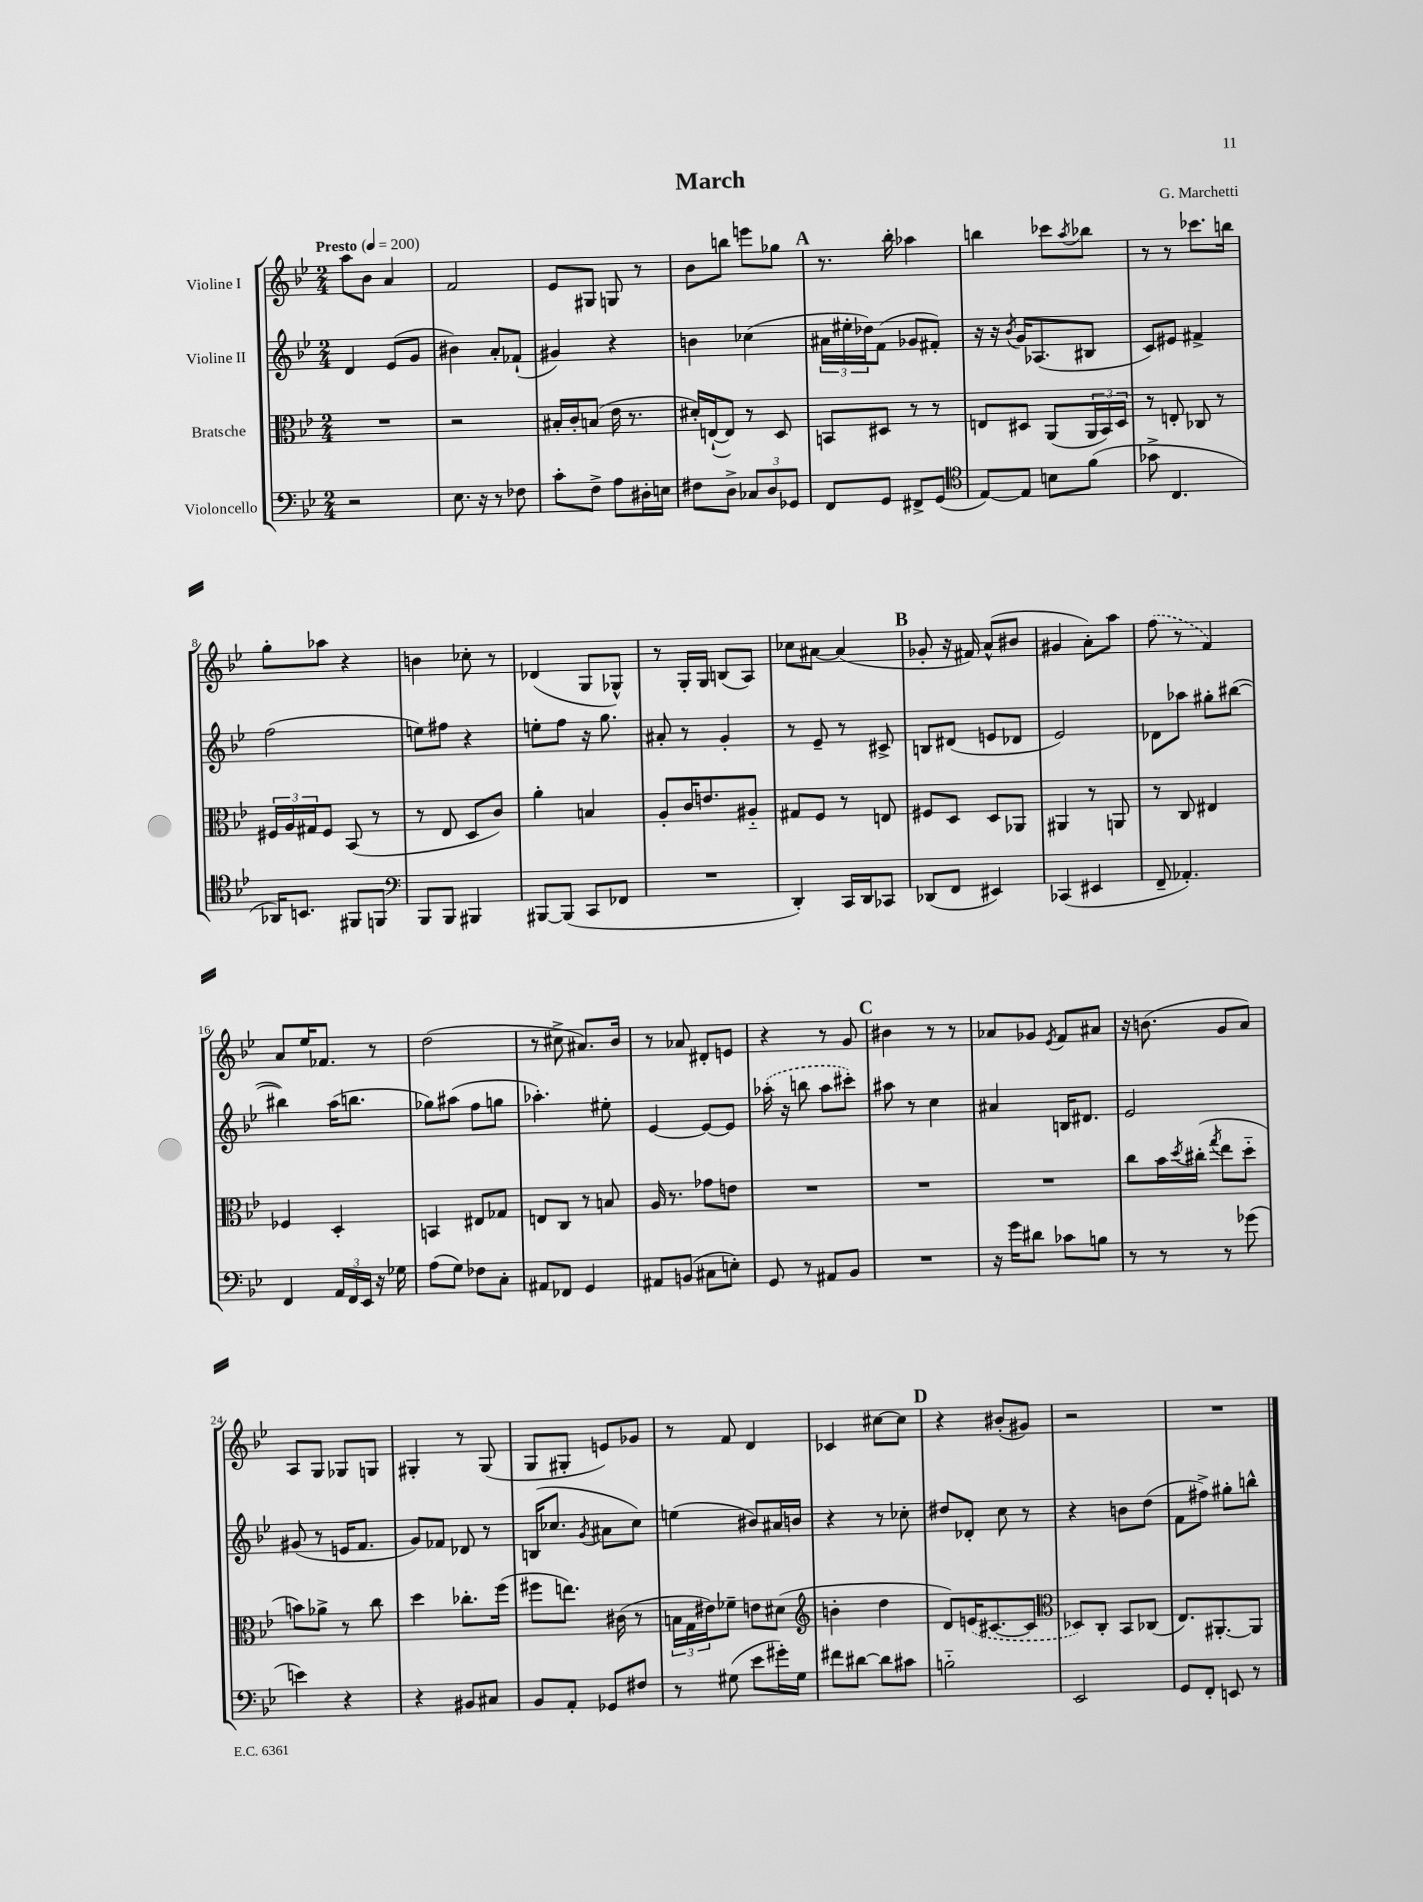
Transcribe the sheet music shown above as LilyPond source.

\header { title = "March" composer = "G. Marchetti" }
<<
\new StaffGroup <<
\new Staff = "s0" \with { instrumentName = "Violine I" } {
    \clef treble \key bes \major \numericTimeSignature \time 2/4 \tempo "Presto" 4 = 200
    a''8 bes'8 a'4 |
    f'2 |
    ees'8 gis8 g8 r8 |
    bes'8 b''8 e'''8 ges''8 |
    \mark \markup { \bold "A" } r8. bes''16-. aes''4 |
    b''4 ces'''8 \acciaccatura { a''8 } bes''8 |
    r8 r8 ces'''8. b''16 |
    g''8-. aes''8 r4 |
    b'4 ces''8-. r8 |
    des'4( g8 ges8-^) |
    r8 g16-. g16 b8( a8) |
    ces''8 ais'8~ ais'4( |
    \mark \markup { \bold "B" } ges'8-. r16 fis'16) a'8-^( bis'8 |
    gis'4 a'8-.) a''8 |
    \once \slurDashed f''8( r8 f'4) |
    a'8 ees''16 fes'8. r8 |
    d''2( |
    r8 cis''8-> ais'8.) bes'16 |
    r8 aes'8 dis'8-. e'8 |
    r4 r8 g'8 |
    \mark \markup { \bold "C" } bis'4 r8 r8 |
    aes'8 ges'8 \acciaccatura { ees'8 } f'8 ais'8 |
    r16 b'8.( g'8 a'8) |
    a8 g8 ges8 g8 |
    gis4-. r8 gis8( |
    g8 gis8-. e'8) ges'8 |
    r8 f'8 d'4 |
    ces'4 cis''8~ cis''8 |
    \mark \markup { \bold "D" } r4 bis'8-.( gis'8) |
    r2 |
    R2 \bar "|." |
}
\new Staff = "s1" \with { instrumentName = "Violine II" } {
    \clef treble \key bes \major \numericTimeSignature \time 2/4
    d'4 ees'8( g'8 |
    bis'4) a'8-. fes'8-!( |
    gis'4) r4 |
    b'4 ces''4( |
    \mark \markup { \bold "A" } \tuplet 3/2 { ais'16 eis''16-. des''16) } f'8( ges'8 fis'8-.) |
    r16 r16 \acciaccatura { bes'8 } g'16 aes8.( bis8 |
    c'8) eis'8 fis'4-> |
    f''2( |
    e''8) fis''8 r4 |
    e''8-. f''8 r16 g''8. |
    ais'8-. r8 g'4-. |
    r8 ees'8-- r8 cis'8-> |
    \mark \markup { \bold "B" } b8 dis'8( e'8 des'8 |
    ees'2) |
    des'8 aes''8 gis''8-. bis''8~( |
    bis''4) a''16( b''8. |
    ges''8) ais''8( f''8 g''8 |
    aes''4.-.) eis''8-. |
    ees'4~ ees'8~ ees'8 |
    \once \slurDashed aes''16-.( r16 b''8 aes''8 cis'''8-.) |
    \mark \markup { \bold "C" } ais''8 r8 c''4 |
    ais'4 b16 dis'8. |
    ees'2 |
    gis'8( r8 e'16 f'8. |
    g'8) fes'8 des'8 r8 |
    b16( ces''8. \acciaccatura { g'8 } ais'8 ces''8) |
    e''4( bis'8) ais'16 b'16 |
    r4 r8 ces''8-. |
    \mark \markup { \bold "D" } dis''8 des'8-. c''8 r8 |
    r4 b'8 d''8( |
    f'8 fis''8->) gis''8-. b''8-^ \bar "|." |
}
\new Staff = "s2" \with { instrumentName = "Bratsche" } {
    \clef alto \key bes \major \numericTimeSignature \time 2/4
    R2 |
    r2 |
    bis16-. c'16-. b8( ees'16 r8. |
    dis'16-.) e16~-!( e8) r8 d8 |
    \mark \markup { \bold "A" } b,8 dis8 r8 r8 |
    e8 dis8 a,8( \tuplet 3/2 { a,16 bes,16) dis16 } |
    r8 e8-. ces8 r8 |
    \tuplet 3/2 { fis16 a16 gis16 } fis8 bes,8( r8 |
    r8 ees8 d8 c'8) |
    a'4-. b4 |
    a8-. c'16 e'8. ais8-_ |
    gis8 f8 r8 e8 |
    \mark \markup { \bold "B" } fis8 d8 d8 aes,8 |
    ais,4 r8 a,8 |
    r8 c8 eis4 |
    fes4 d4-. |
    b,4 eis8 ges8 |
    e8 c8 r8 b8 |
    a16 r8. ges'8 e'8 |
    R2 |
    \mark \markup { \bold "C" } R2 |
    R2 |
    c''8 bes'16 \acciaccatura { d''8 } cis''16-.( \acciaccatura { g''8 } ees''8 d''8-_ |
    b'8) aes'8-> r8 c''8 |
    d''4 ces''8.-. f''16( |
    fis''8 e''8.) cis'16( r8 |
    \tuplet 3/2 { b16 g16 eis'16) } fes'8-- e'8 dis'8( |
    \clef treble b'4-. d''4 |
    \mark \markup { \bold "D" } d'8) \once \slurDashed e'16( cis'8.~ cis'8 |
    \clef alto des8) c8-. bes,8 ces8( |
    ees8.) ais,8.~-. ais,8 \bar "|." |
}
\new Staff = "s3" \with { instrumentName = "Violoncello" } {
    \clef bass \key bes \major \numericTimeSignature \time 2/4
    r2 |
    ees8. r16 r8 fes8 |
    c'8-. f8-> a8 dis16-. e16 |
    fis8 d8-> \tuplet 3/2 { ces8 d8 ges,8 } |
    \mark \markup { \bold "A" } f,8 g,8 fis,8-> g,8( |
    \clef tenor ees8~) ees8 b8 f'8( |
    ges'8-> c4. |
    aes,16) b,8. fis,8 f,8 |
    \clef bass bes,,8 bes,,8 bis,,4 |
    bis,,8~ bis,,8( c,8 fes,8 |
    R2 |
    d,4-.) c,16 d,16 ces,8 |
    \mark \markup { \bold "B" } des,8( f,8 eis,4) |
    ces,4( eis,4 |
    f,8-- aes,4.-.) |
    f,4 \tuplet 3/2 { a,16 f,16 ees,16 } r16 ges16 |
    a8( g8) fes8 c8-. |
    ais,8 fes,8 g,4 |
    ais,8 b,8( cis8 e8-.) |
    g,8 r8 ais,8 bes,8 |
    \mark \markup { \bold "C" } R2 |
    r16 g'16 dis'8 ces'8 b8 |
    r8 r8 r8 ges'8( |
    e'4) r4 |
    r4 bis,8 cis8 |
    bes,8 a,8-. ges,8 fis8 |
    r8 gis8( ees'8 gis'16-.) gis16 |
    fis'8 dis'8~ dis'8 cis'8 |
    \mark \markup { \bold "D" } b2-_ |
    ees,2 |
    g,8 f,8-. e,8 r8 \bar "|." |
}
>>
>>
